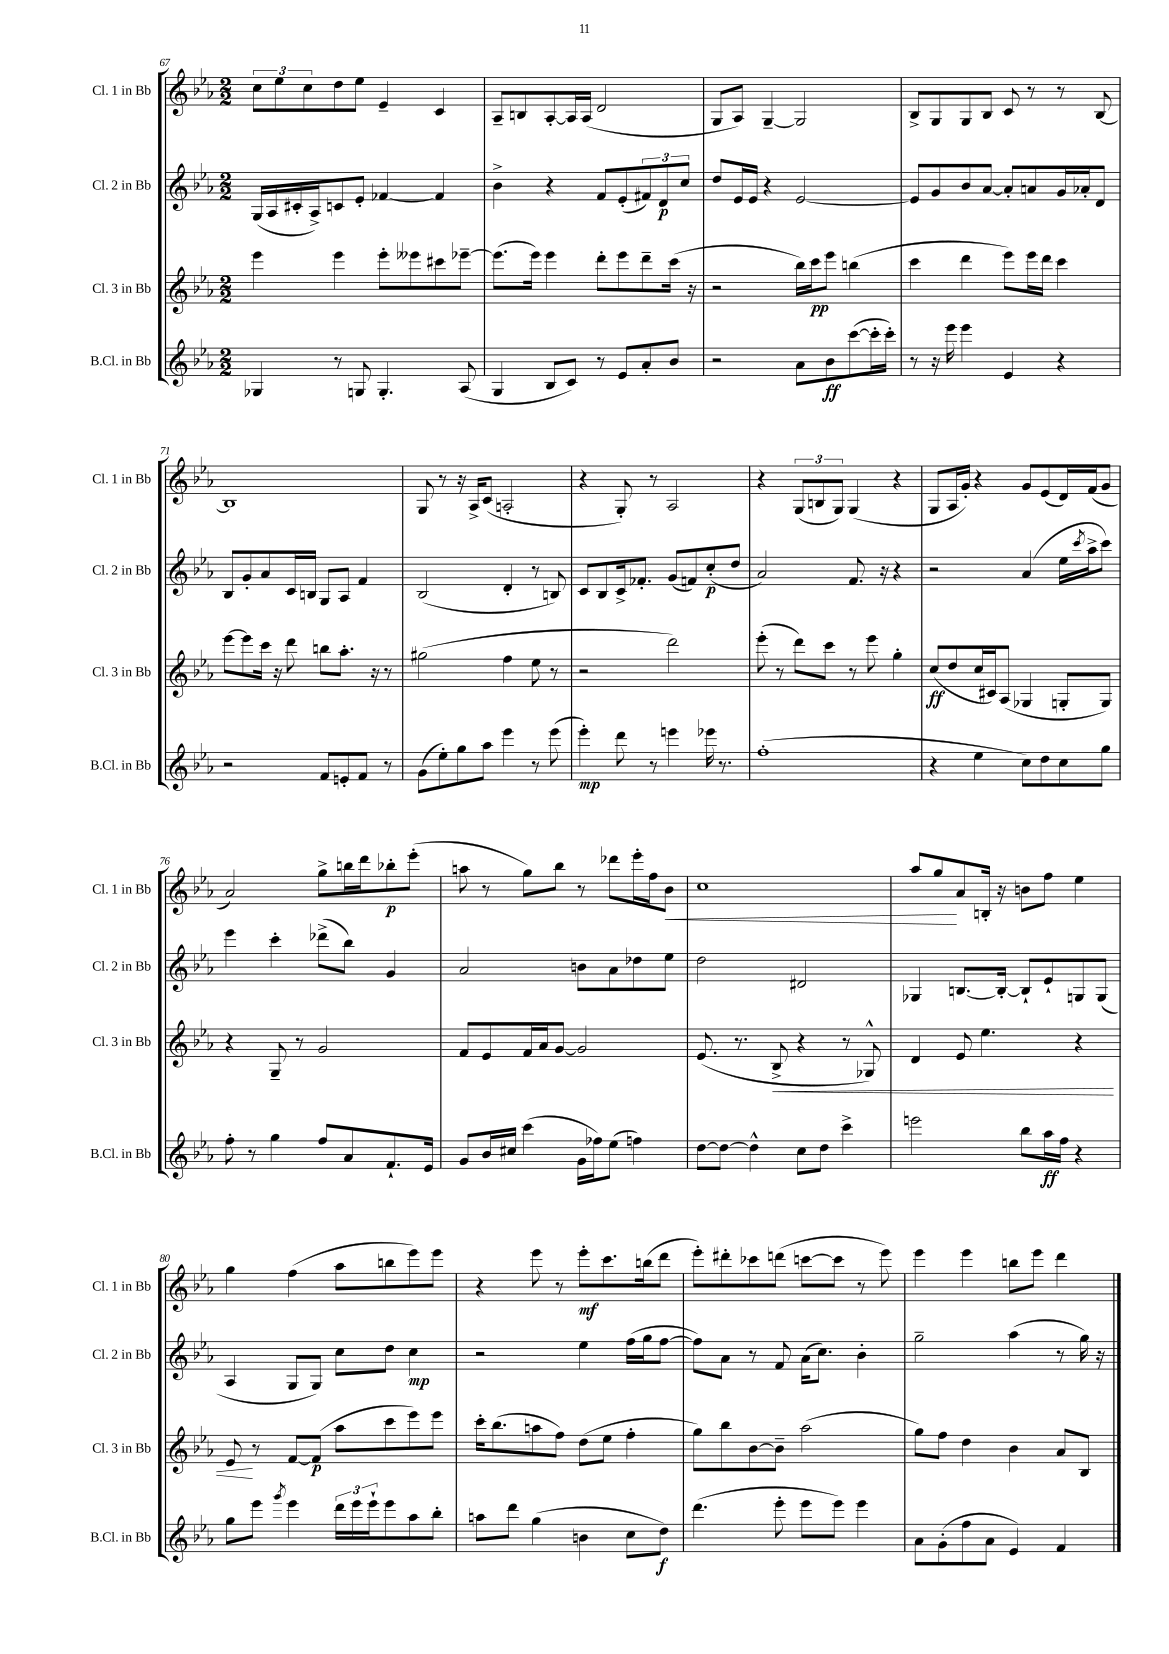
<<
\new StaffGroup <<
\new Staff = "s0" \with { instrumentName = "Cl. 1 in Bb" shortInstrumentName = "Cl. 1 in Bb" } {
    \clef treble \key ees \major \numericTimeSignature \time 2/2
    \tuplet 3/2 { c''8 ees''8 c''8 } d''8 ees''8 ees'4-- c'4 |
    aes8-- b8 aes8~-. aes16 aes16( d'2 |
    g8 aes8) g4~-- g2 |
    bes8-> g8 g8 bes8 c'8 r8 r8 bes8~ |
    bes1 |
    g8 r8 r16 aes16-> c'8( a2-. |
    r4 g8-.) r8 aes2 |
    r4 \tuplet 3/2 { g8( b8 g8) } g4( r4 |
    g8 aes16 g'16-.) r4 g'8 ees'8( d'16) f'16( g'8 |
    aes'2) g''8-> b''16 d'''16 bes''8-.\p ees'''8-.( |
    a''8 r8 g''8) bes''8 r8 des'''8 ees'''16-. f''16 bes'8\< |
    c''1 |
    aes''8 g''8\! aes'8 b16-. r16 b'8 f''8 ees''4 |
    g''4 f''4( aes''8 b''8 ees'''8) ees'''8 |
    r4 ees'''8 r8 ees'''8-.\mf c'''8. b''16( d'''8 |
    ees'''8-.) dis'''8-. ces'''8 d'''8( c'''8~ c'''8 r8 ees'''8) |
    ees'''4 ees'''4 b''8 ees'''8 d'''4 \bar "|." |
}
\new Staff = "s1" \with { instrumentName = "Cl. 2 in Bb" shortInstrumentName = "Cl. 2 in Bb" } {
    \clef treble \key ees \major \numericTimeSignature \time 2/2
    g16( aes16 cis'16-. aes16->) c'8 ees'8-. fes'4~ fes'4 |
    bes'4-> r4 f'8 ees'8-.( \tuplet 3/2 { fis'8) d'8\p c''8 } |
    d''8 ees'16 ees'16 r4 ees'2~ |
    ees'8 g'8 bes'8 aes'8~ aes'8-. a'8 g'16 aes'16-. d'8 |
    bes8 g'8-. aes'8 c'16 b16 g8 aes8 f'4 |
    bes2( d'4-. r8 b8) |
    c'8 bes8 c'16-> fes'8.-. g'8( f'8) c''8-.\p( d''8 |
    aes'2) f'8. r16 r4 |
    r2 aes'4( ees''16 \acciaccatura { c'''8 } aes''16-> c'''8) |
    ees'''4 c'''4-. des'''8->( bes''8) g'4 |
    aes'2 b'8 aes'8 des''8 ees''8 |
    d''2 dis'2 |
    ges4 b8.~ b16~-. b8-! ees'8-! g8 g8( |
    aes4 g8 g8) c''8 d''8 c''4\mp |
    r2 ees''4 f''16( g''16 f''8~ |
    f''8) aes'8 r8 f'8 aes'16( c''8.) bes'4-. |
    g''2-- aes''4( r8 g''16) r16 \bar "|." |
}
\new Staff = "s2" \with { instrumentName = "Cl. 3 in Bb" shortInstrumentName = "Cl. 3 in Bb" } {
    \clef treble \key ees \major \numericTimeSignature \time 2/2
    ees'''4 ees'''4 ees'''8-. eeses'''8 cis'''8 ees'''8~-- |
    ees'''8.( ees'''16) ees'''4 d'''8-. ees'''8 d'''8-- c'''16( r16 |
    r2 bes''16) c'''16\pp ees'''8 b''4( |
    c'''4 d'''4 ees'''8) ees'''16 d'''16 c'''4 |
    ees'''8~ ees'''8 c'''16 r16 d'''8 b''8 aes''8.-. r16 r8 |
    gis''2( f''4 ees''8 r8 |
    r2 d'''2) |
    ees'''8-.( r8 d'''8) c'''8 r8 ees'''8 g''4-. |
    c''8\ff( d''8 c''16 cis'16) aes8( ges4 g8-. g8) |
    r4 g8-- r8 g'2 |
    f'8 ees'8 f'16 aes'16 g'8~ g'2 |
    ees'8.( r8. bes8->\< r4 r8 ges8-^) |
    d'4 ees'8 ees''4. r4 |
    ees'8\! r8 f'8~ f'8\p( aes''8 c'''8 ees'''8) ees'''8 |
    c'''16-. bes''8.( a''8 f''8) d''8( ees''8 f''4-. |
    g''8) bes''8 bes'8~ bes'8-- aes''2( |
    g''8) f''8 d''4 bes'4 aes'8 bes8 \bar "|." |
}
\new Staff = "s3" \with { instrumentName = "B.Cl. in Bb" shortInstrumentName = "B.Cl. in Bb" } {
    \clef treble \key ees \major \numericTimeSignature \time 2/2
    ges4 r8 g8 g4.-. aes8( |
    g4 bes8 c'8) r8 ees'8 aes'8-. bes'8 |
    r2 aes'8 bes'8\ff c'''8~( c'''16-. c'''16-.) |
    r8 r16 ees'''16 ees'''4 ees'4 r4 |
    r2 f'8 e'8-. f'8 r8 |
    g'8( ees''8-.) g''8 aes''8 ees'''4 r8 ees'''8( |
    ees'''4-.\mp) d'''8 r8 e'''4 ees'''16 r8. |
    f''1-.( |
    r4 ees''4 c''8) d''8 c''8 g''8 |
    f''8-. r8 g''4 f''8 aes'8 f'8.-! ees'16 |
    g'8 bes'16 cis''16 c'''4( g'16 fes''16) ees''8( f''4) |
    d''8~ d''8~ d''4-^ c''8 d''8 c'''4-> |
    e'''2 bes''8 aes''16\ff f''16 r4 |
    g''8 ees'''8 \acciaccatura { g'''8 } ees'''4 \tuplet 3/2 { d'''16 ees'''16 ees'''16-! } ees'''8 aes''8 bes''8-. |
    a''8 d'''8 g''4( b'4 c''8 d''8\f) |
    d'''4.( ees'''8-. ees'''8 ees'''8) ees'''4 |
    aes'8 g'8-.( f''8 aes'8 ees'4) f'4 \bar "|." |
}
>>
>>
\layout { \context { \Score currentBarNumber = #67 } }
